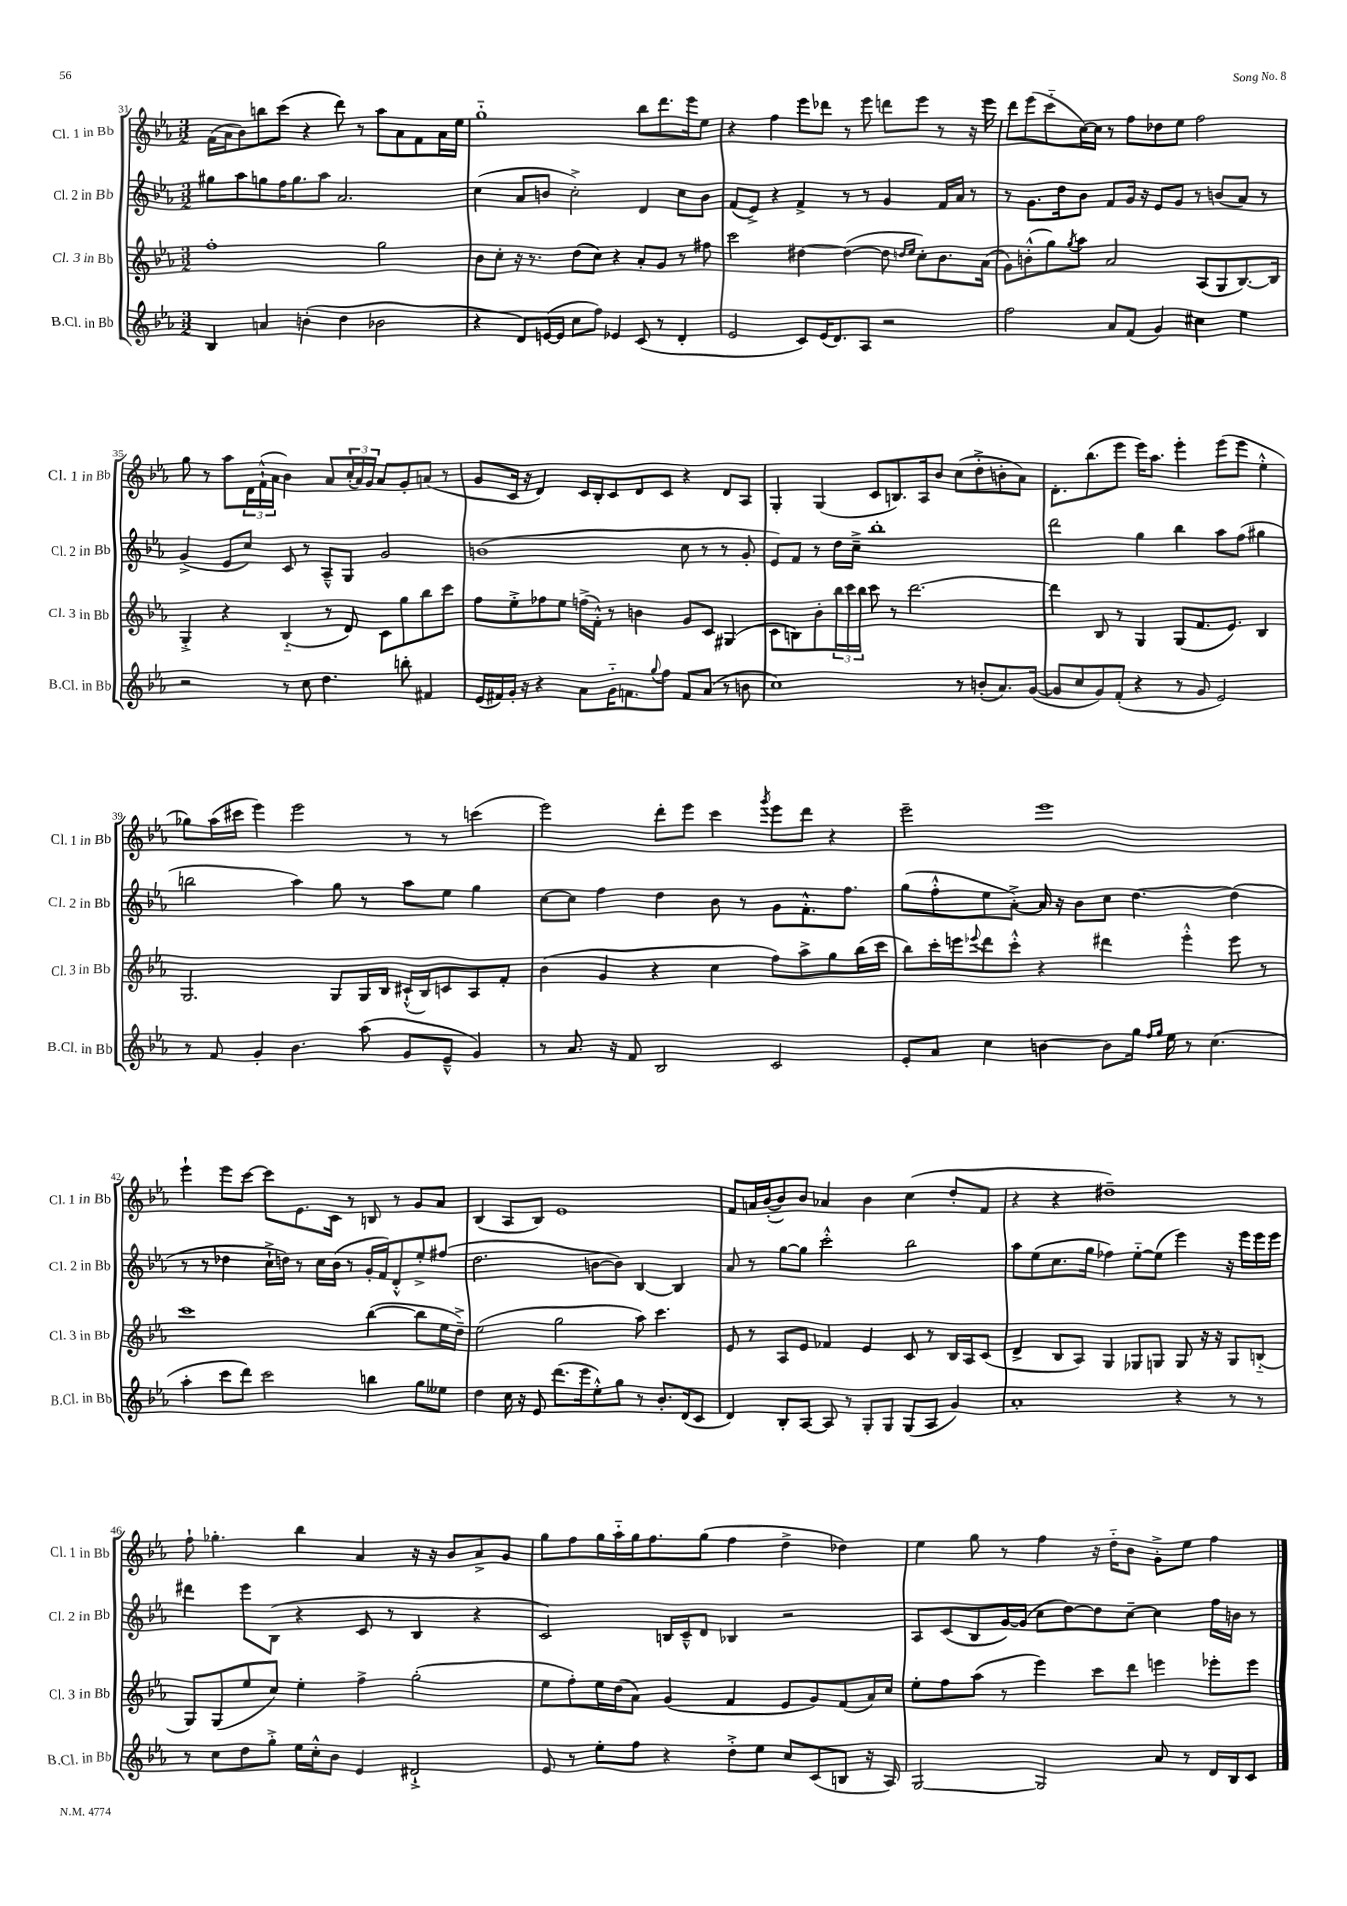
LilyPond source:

<<
\new StaffGroup <<
\new Staff = "s0" \with { instrumentName = "Cl. 1 in Bb" shortInstrumentName = "Cl. 1 in Bb" } {
    \clef treble \key ees \major \numericTimeSignature \time 3/2
    f'16( aes'16 bes'8) b''8 c'''8( r4 d'''8) r8 aes''8 aes'8 f'8 aes'16 ees''16 |
    g''1-_ bes''8 d'''8. ees'''16 ees''8 |
    r4 f''4 ees'''8 des'''8 r8 ees'''8 d'''8 ees'''8 r8 r16 ees'''16 |
    d'''8 ees'''8( c'''8-_ c''16~) c''16 r8 f''8 des''8 ees''8 f''2 |
    g''8 r8 aes''8 \tuplet 3/2 { d'16 f'16-!-^( aes'16 } bes'4) aes'8 \tuplet 3/2 { c''16-.( aes'16) g'16 } aes'8 g'8-. a'8( r8 |
    g'8 c'16 r16 d'4) c'16 bes16-. c'8 d'8 c'8 r4 d'8 aes8 |
    g4-. g4( c'8 b8.) aes16 bes'8 c''8( d''8-.-> b'8-. aes'8) |
    d'8.-. bes''8.( ees'''8 ees'''16) aes''8. ees'''4-. ees'''8( ees'''8 ees''4-.-^ |
    ges''8) aes''16( cis'''16 ees'''4) ees'''2 r8 r8 c'''4( |
    ees'''2) d'''8-. ees'''8 c'''4 \acciaccatura { g'''8 } ees'''8 d'''8 r4 |
    ees'''2-- ees'''1 |
    ees'''4-! ees'''8 c'''8~ c'''8 ees'8. c'16 r8 b8 r8 g'8 aes'8 |
    bes4( aes8 bes8) ees'1 |
    f'8 a'16 bes'16~-.( bes'8) bes'8 aes'4 bes'4 c''4( d''8-. f'8 |
    r4 r4 dis''1--) |
    f''8-! ges''4.-. bes''4 aes'4 r16 r16 bes'8 aes'8-> g'8 |
    g''8 f''8 g''16 aes''16-_ g''16 f''8. g''8( f''4 d''4-> des''4) |
    ees''4 g''8 r8 f''4 r16 d''16-_ bes'8 g'8-.-> ees''8 f''4 \bar "|." |
}
\new Staff = "s1" \with { instrumentName = "Cl. 2 in Bb" shortInstrumentName = "Cl. 2 in Bb" } {
    \clef treble \key ees \major \numericTimeSignature \time 3/2
    gis''8 aes''8 g''8 f''16 g''8. aes''8 aes'2. |
    c''4( aes'8 b'8 c''2-.->) d'4 c''8 b'8 |
    f'8( ees'8->) r4 f'4-> r8 r8 g'4 f'16 aes'16 r8 |
    r8 g'8. d''16 bes'8 f'8 g'16 r16 ees'8 g'8 r8 b'8( aes'8) r8 |
    g'4->( ees'8 c''8) c'8 r8 aes8---^ g8 g'2 |
    b'1( c''8 r8 r8 g'8-. |
    ees'8) f'8 r8 d''16 c''16---> bes''1-. |
    d'''2 g''4 bes''4 aes''8 f''8( gis''4 |
    b''2 aes''4) g''8 r8 aes''8 ees''8 g''4 |
    c''8~ c''8 f''4 d''4 bes'8 r8 g'8 f'8.-.-^ f''8. |
    g''8( f''8-.-^ ees''8 aes'8~-.->) aes'16 r16 bes'8 c''8 d''4.~ d''4( |
    r8 r8 des''4 c''16-!-> d''16) r8 c''16 bes'16( r8 g'16-. f'16) d'8-.-^ ees''8-.-> fis''8( |
    d''2. b'8~ b'8) bes4~ bes4 |
    aes'8 r8 g''8~ g''8 c'''2-.-^ bes''2 |
    aes''8 ees''8( c''8. g''16 fes''4) ees''8~-_ ees''8( ees'''4) r16 ees'''16 ees'''16 ees'''16 |
    dis'''4 ees'''8 bes8( r4 c'8 r8 bes4 r4 |
    c'2) b16 c'16---^ d'8 bes4 r2 |
    aes8 c'8( bes8 g'16~) g'16( c''8 d''8~) d''8 c''8~-- c''4 f''16 b'16 r8 \bar "|." |
}
\new Staff = "s2" \with { instrumentName = "Cl. 3 in Bb" shortInstrumentName = "Cl. 3 in Bb" } {
    \clef treble \key ees \major \numericTimeSignature \time 3/2
    f''1-. g''2 |
    bes'8 c''8-. r16 r8. d''8( c''8) r4 aes'8-. g'8 r8 fis''8 |
    c'''2 dis''4~ dis''4~( dis''8 \grace { d''16 ees''16 } c''8-.) bes'8. aes'16( |
    g'8) b'8-.-^( g''8) \acciaccatura { g''8 } aes''8 aes'2 aes8( g8 bes8.~) bes16 |
    g4-.-> r4 bes4-_( r8 d'8) c'8 g''8 bes''8 c'''8 |
    f''8 ees''8-.-> fes''8 ees''8 f''16->( f'16-.-^) r8 b'4 g'8 c'8 gis4( |
    c'8 b8) bes'8-. \tuplet 3/2 { bes''16 c'''16 bes''16 } c'''8 r8 d'''2.~ |
    d'''4 bes8 r8 g4 g8( f'8. ees'8.) bes4 |
    g2. g8 g16 bes16 cis'16-!-^( bes16) c'8 aes8 f'8-. |
    bes'4( g'4 r4 c''4 f''8) aes''8-> g''8 bes''16( c'''16 |
    bes''8) c'''16-. e'''16 \appoggiatura { ees'''8 } d'''8 c'''8-.-^ r4 dis'''4 ees'''4-.-^ ees'''8 r8 |
    c'''1 bes''4~( bes''8 ees''16 d''16--->) |
    ees''2( g''2 aes''8) c'''4. |
    ees'8 r8 aes8 ees'8 fes'4 ees'4 c'8 r8 bes16 aes16 c'8( |
    d'4-> bes8 aes8) g4 ges8 g8 g8 r16 r16 g8 b8-_( |
    g8) g8( ees''8 c''8) ees''4-. f''4-> g''2-.( |
    ees''8 f''8-.) ees''16 d''16( aes'8) g'4( f'4 ees'8 g'8) f'8( aes'16) c''16 |
    ees''8-. f''8 aes''8( r8 ees'''4) c'''8 d'''8 e'''4 ees'''8-. ees'''8 \bar "|." |
}
\new Staff = "s3" \with { instrumentName = "B.Cl. in Bb" shortInstrumentName = "B.Cl. in Bb" } {
    \clef treble \key ees \major \numericTimeSignature \time 3/2
    bes4 a'4 b'4-.( d''4 bes'2 |
    r4 d'8) e'16~( e'16 c''8 f''8) ees'4 c'8( r8 d'4-. |
    ees'2 c'8) ees'16( d'8.) aes8 r2 |
    f''2 aes'8 f'8( g'4) cis''4 ees''4 |
    r2 r8 c''8 d''4. b''8-. fis'4 |
    ees'16( fis'16) g'16-. r16 r4 aes'8 g'16-_ f'8. \appoggiatura { g''8 } f''8 f'8 aes'8( r8 b'8 |
    c''1) r8 b'8-.( aes'8.) g'16~( |
    g'8 c''8 g'8) f'8-.( r4 r8 g'8 ees'2) |
    r8 f'8 g'4-. bes'4. aes''8( g'8 ees'8---^ g'4) |
    r8 aes'8. r16 f'8 bes2 c'2 |
    ees'8-. aes'8 c''4 b'4~ b'8 g''16 \grace { f''16 g''16 } ees''16 r8 c''4.( |
    aes''4-. c'''8 d'''8) c'''2 b''4 g''8 eeses''8 |
    d''4 c''16 r16 ees'8 d'''8.( ees'''16 ees''8-.-^) g''8 r8 bes'8.-. d'16( c'8 |
    d'4) bes8-. aes8~ aes8 r8 g8-. g8 g8( aes8 g'4) |
    aes'1-. r4 r8 r8 |
    r8 c''8 d''8 g''8-.-> ees''16 c''16-.-^ bes'8 ees'4 dis'2-!-> |
    ees'8 r8 ees''8-. f''8 r4 d''8-.-> ees''8 c''8 c'8( b8 r16 aes16) |
    g2~ g2 aes'8 r8 d'16 bes16 c'8 \bar "|." |
}
>>
>>
\layout { \context { \Score currentBarNumber = #31 } }
